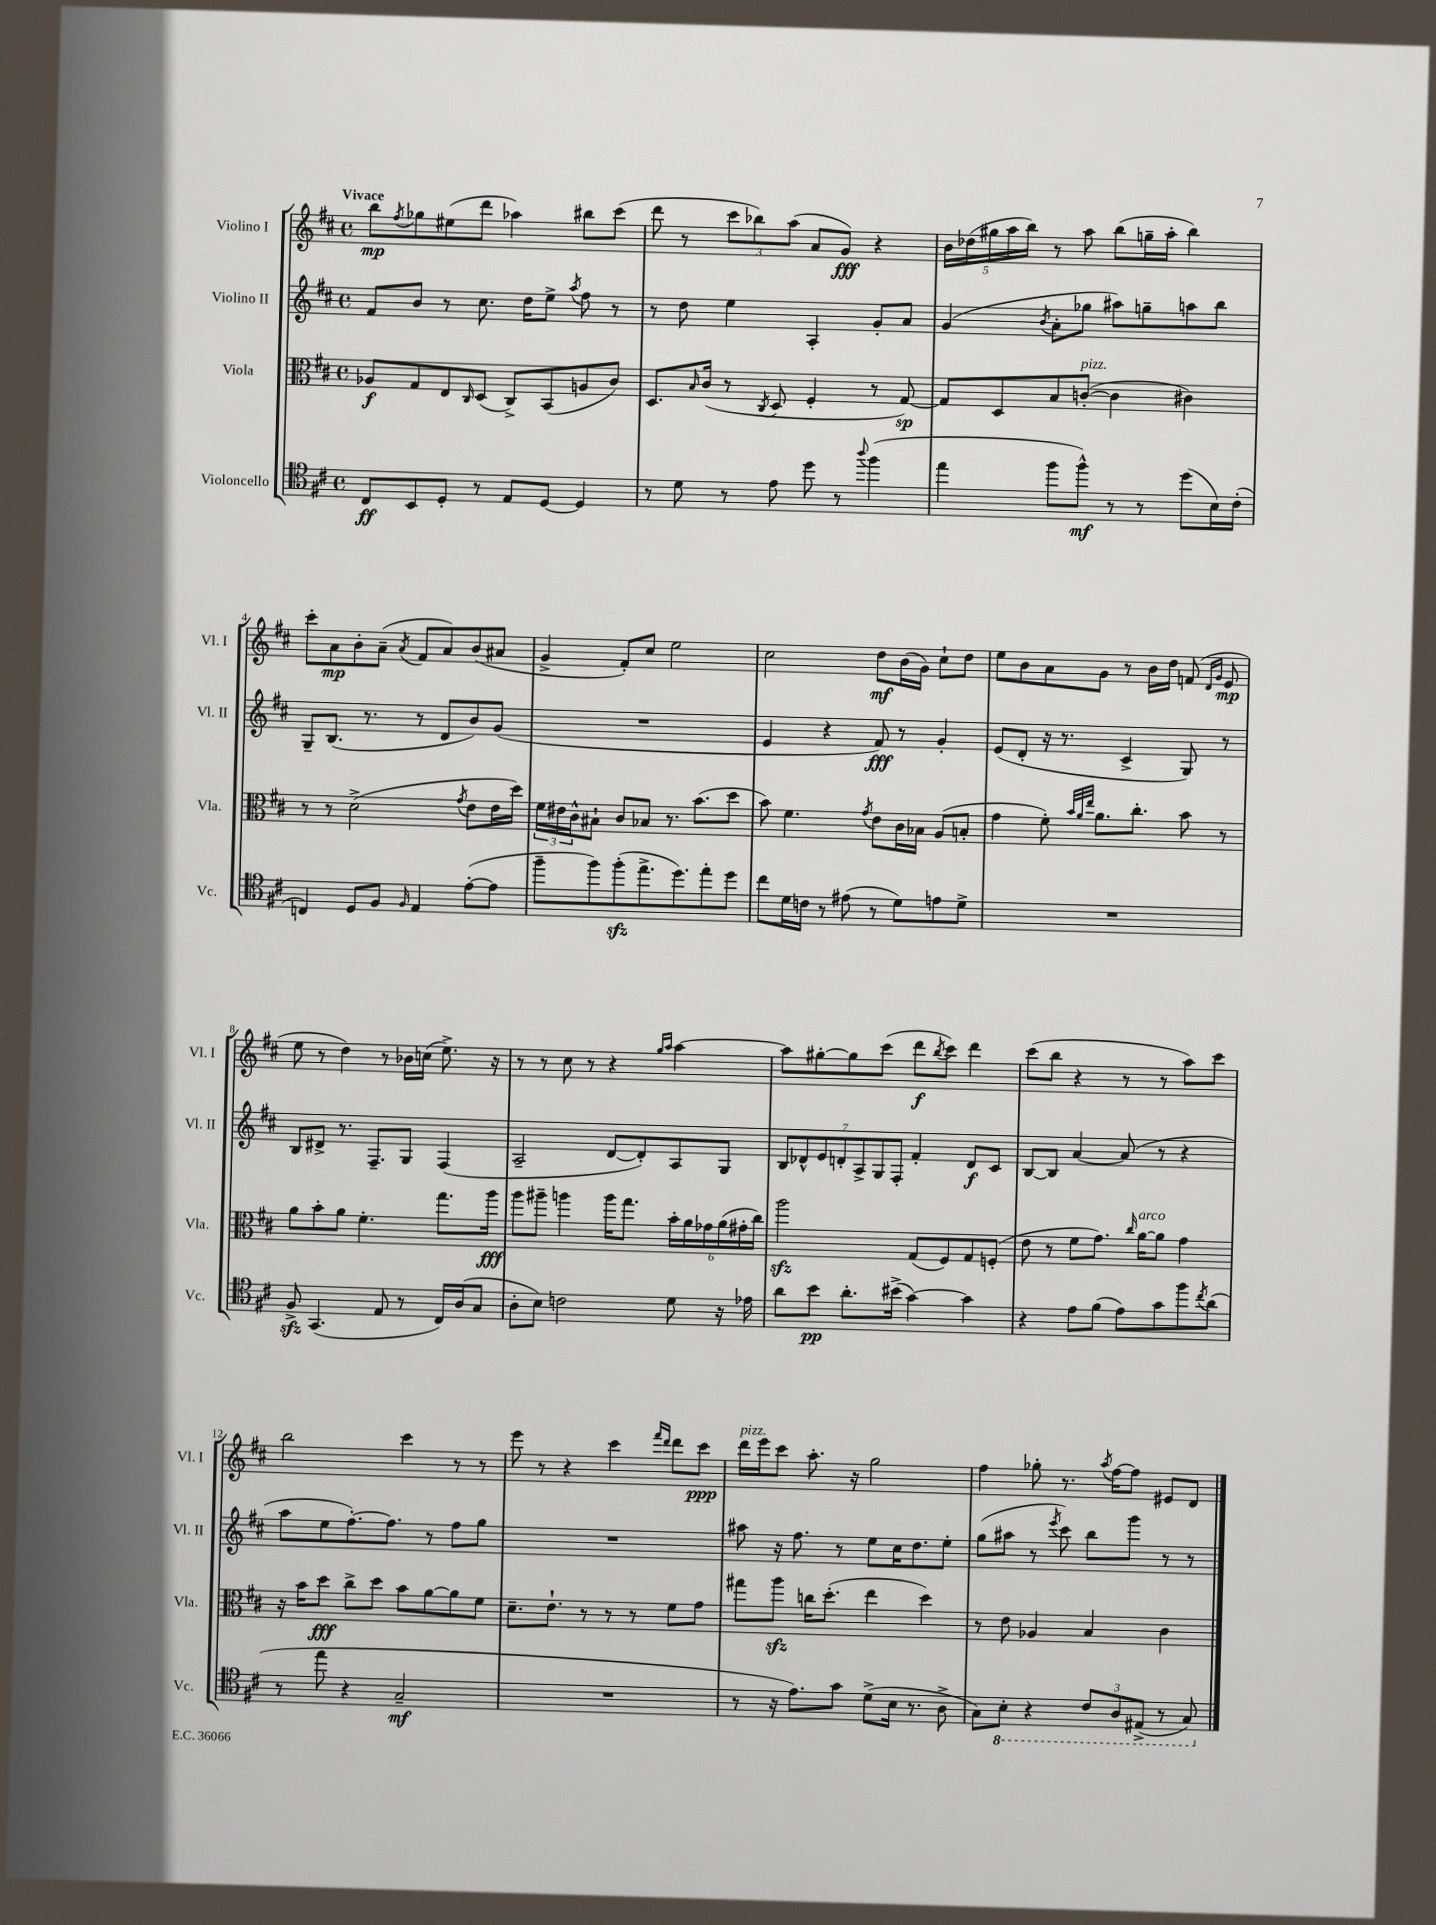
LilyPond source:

<<
\new StaffGroup <<
\new Staff = "s0" \with { instrumentName = "Violino I" shortInstrumentName = "Vl. I" } {
    \clef treble \key d \major \defaultTimeSignature \time 4/4 \tempo "Vivace"
    b''8\mp \acciaccatura { fis''8 } ges''8 eis''8( d'''8 aes''4) bis''8 cis'''8( |
    d'''8 r8 \tuplet 3/2 { cis'''8 bes''8) a''8( } a'8 g'8\fff) r4 |
    \tuplet 5/4 { b'16 des''16( gis''16 a''16 b''16) } r8 a''8 b''8( g''16-- a''16-. b''4) |
    cis'''8-. a'8\mp b'8-. a'8--( \acciaccatura { a'8 } fis'8 a'8) b'8( ais'8 |
    g'4-> fis'8-.) cis''8 e''2 |
    cis''2 d''8\mf b'16( g'16) cis''8-! d''8 |
    e''8 b'8 a'8 g'8 r8 b'16 d''16 f'8( \grace { d'16 g'16 } e'8\mp |
    e''8 r8 d''4) r8 bes'16 c''16( e''8.->) r16 |
    r8 r8 cis''8 r8 r4 \grace { g''16 a''16 } a''4~ |
    a''8 gis''8~-. gis''8 cis'''8( d'''8\f \acciaccatura { b''8 } cis'''8) d'''4 |
    cis'''8( b''8 r4 r8 r8 a''8) cis'''8 |
    b''2 cis'''4 r8 r8 |
    e'''8 r8 r4 cis'''4 \grace { fis'''16 d'''16 } d'''8 cis'''8\ppp |
    d'''16^\markup { \italic "pizz." } e'''16 cis'''8 a''8.-. r16 g''2 |
    fis''4 ges''8-. r8. \acciaccatura { a''8 } fis''16~ fis''8 eis'8 d'8 \bar "|." |
}
\new Staff = "s1" \with { instrumentName = "Violino II" shortInstrumentName = "Vl. II" } {
    \clef treble \key d \major \defaultTimeSignature \time 4/4
    fis'8 b'8 r8 cis''8. d''16 e''8-> \acciaccatura { a''8 } fis''8 r8 |
    r8 d''8 e''4 a4-. g'8-. a'8 |
    g'4( \acciaccatura { b'8 } a'8-. ges''8 ais''8) g''8-- a''8 b''8 |
    g8-- b8.( r8. r8 d'8 b'8) g'8( |
    R1 |
    e'4 r4 fis'8\fff) r8 g'4-. |
    e'8( d'8-. r16 r8. cis'4-> g8) r8 |
    b8 dis'8-> r8. fis8.-- g8 fis4( |
    a2-- d'8~ d'8-.) a8 g8 |
    \tuplet 7/4 { b8 des'8-^ e'8 d'8-. a8-> g8 fis8-. } fis'4-. d'8\f cis'8 |
    b8~ b8 a'4~ a'8( r8 r4 |
    a''8 e''8 fis''8.~-.) fis''8. r8 fis''8 g''8 |
    R1 |
    ais''8 r16 fis''8. r8 e''8 cis''16 d''8. e''8-. |
    g''8( ais''8 r8 \acciaccatura { e'''8 } cis'''8) b''8 g'''8 r8 r8 \bar "|." |
}
\new Staff = "s2" \with { instrumentName = "Viola" shortInstrumentName = "Vla." } {
    \clef alto \key d \major \defaultTimeSignature \time 4/4
    aes8\f g8 e8 \grace { cis16 } d8( cis8->) b,8( a8 cis'8) |
    d8. \grace { b16 } cis'16( r8 \acciaccatura { cis8 } d8 fis4-. r8 g8~\sp) |
    g8 d8 b8 c'8~-.^\markup { \italic "pizz." }( c'4 cis'4) |
    r8 r8 d'2->( \acciaccatura { g'8 } e'8 e'16 d''16) |
    \tuplet 3/2 { fis'16 eis'16 cis'16-^ } bis8-! cis'8 bes8 r8. b'8.( d''8 |
    b'8) fis'4. \acciaccatura { g'8 } e'8 cis'16 bes16 a8( b8-. |
    g'4 fis'8-.) \grace { b'32 a'32 e''32 } a'8. cis''8.-. b'8 r8 |
    a'8 b'8-. a'8 fis'4.-. g''8. a''16\fff |
    a''8 ais''8-- a''4 a''16 g''8. \tuplet 6/4 { b'16-. a'16 ges'16 a'16( gis'16-. cis''16) } |
    a''2\sfz g8( fis8) g8 f8-.( |
    e'8 r8 fis'8 g'8.) \grace { cis''16 } a'16~^\markup { \italic "arco" } a'8 g'4 |
    r16 b'16 d''8\fff cis''8-> d''8 b'8 a'8~ a'8 fis'8 |
    d'8.-- e'8.-! r8 r8 r8 fis'8 g'8 |
    gis''8 a''8\sfz c''16 d''8.-.( e''4 d''4) |
    r8 e'8 aes4 b4 cis'4 \bar "|." |
}
\new Staff = "s3" \with { instrumentName = "Violoncello" shortInstrumentName = "Vc." } {
    \clef tenor \key d \major \defaultTimeSignature \time 4/4
    cis8\ff b,8 d8-. r8 e8 d8~ d4 |
    r8 d'8 r8 e'8 d''8 r8 \appoggiatura { a''8 } fis''4( |
    e''4 fis''8 fis''8-^\mf) r8 r8 d''8( b16) cis'16-.( |
    c4) d8 fis8 \grace { fis16 } e4 e'8~-.( e'8 |
    fis''8-- fis''8) fis''8-.\sfz( e''8.-> d''8.) e''8-. d''8 |
    cis''8 d'16 c'16 r8 eis'8( r8 d'8) e'8 d'8-> |
    R1 |
    fis8->\sfz g,4.( e8 r8 cis16) a16( g8 |
    a8-. b8) c'2 d'8 r16 ees'16 |
    a'8 b'8\pp a'8.-. bis'16->( g'4~) g'4 |
    r4 e'8 fis'8( e'8) g'8 fis''8 \acciaccatura { cis''8 } a'8( |
    r8 e''8 r4 g2--\mf |
    R1 |
    r8 r16 e'8.) g'8 d'8->( b16 r8. a8-> |
    g8) \ottava #-1 b,8-. r4 \tuplet 3/2 { cis8 a,8 eis,8->( } r8 g,8) \ottava #0 \bar "|." |
}
>>
>>
